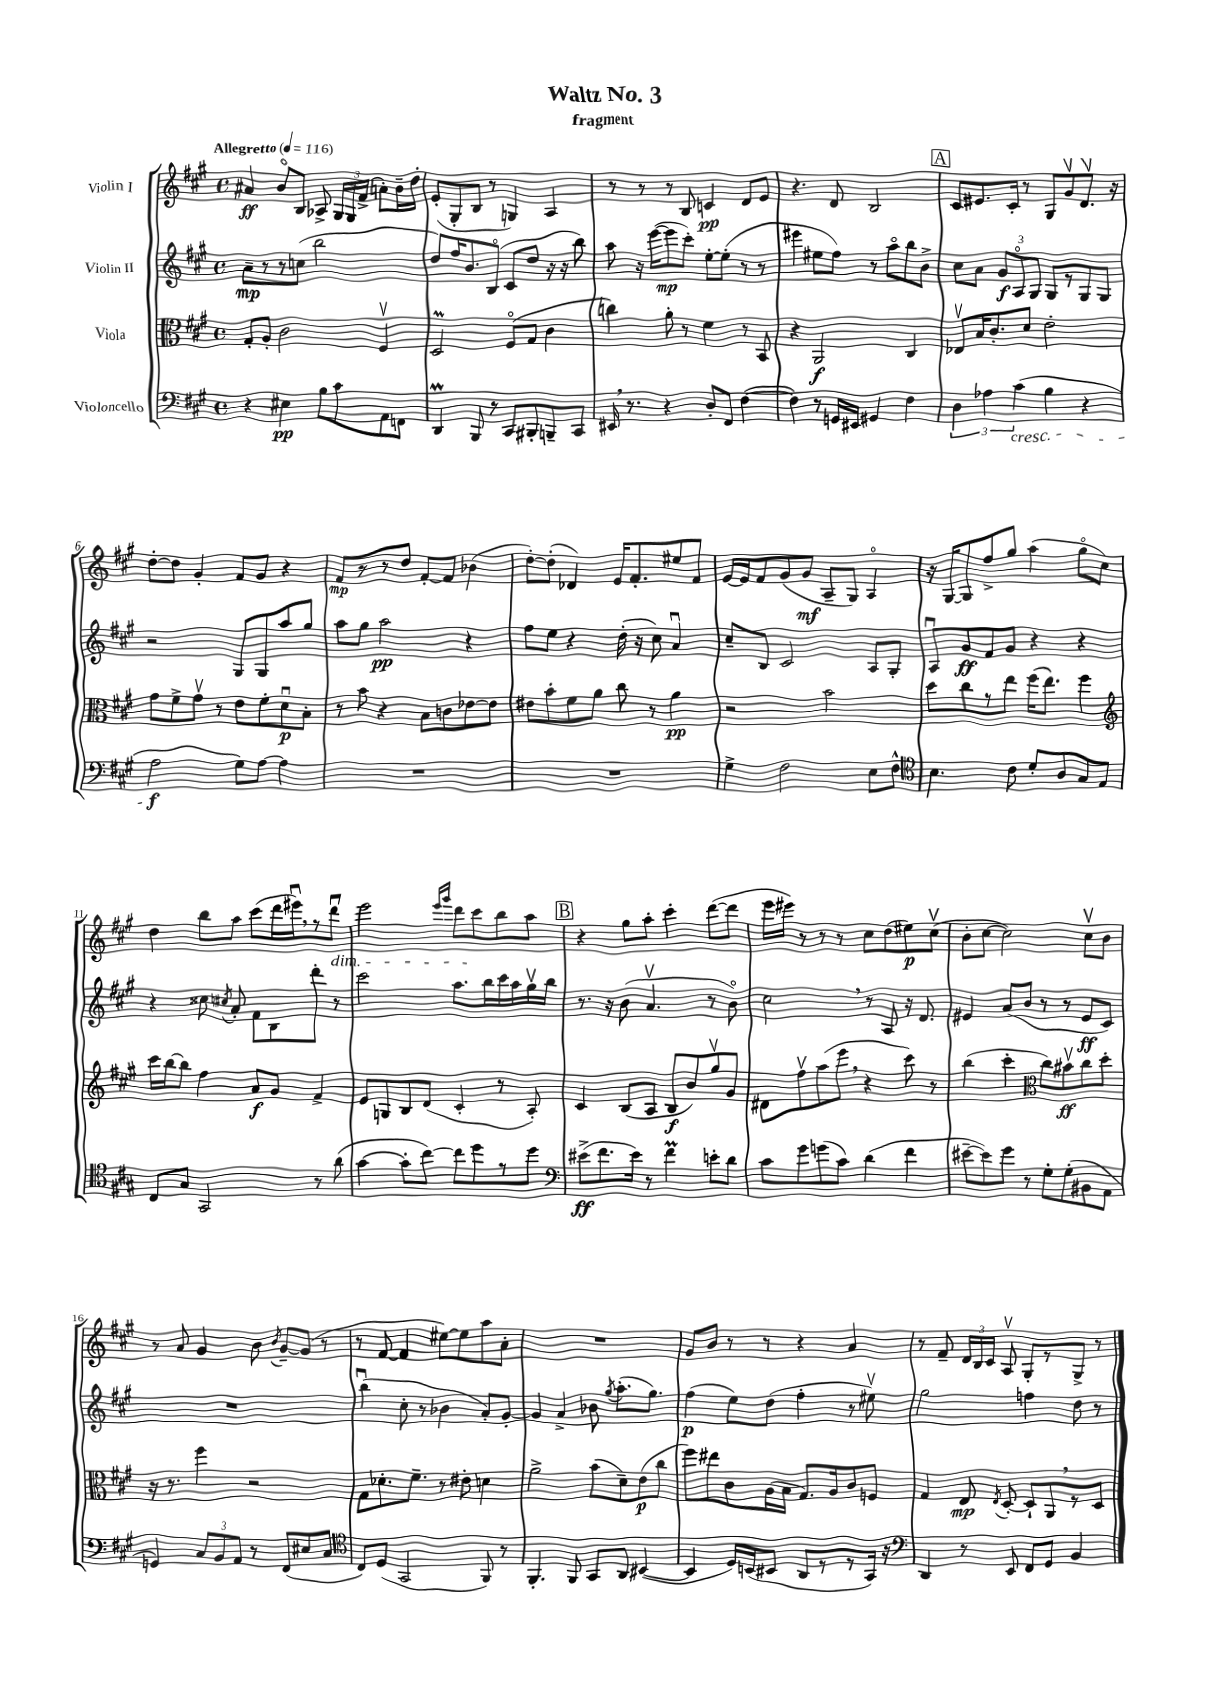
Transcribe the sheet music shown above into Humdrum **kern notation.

**kern	**kern	**kern	**kern
*staff4	*staff3	*staff2	*staff1
*clefF4	*clefC3	*clefG2	*clefG2
*k[f#c#g#]	*k[f#c#g#]	*k[f#c#g#]	*k[f#c#g#]
*M4/4	*M4/4	*M4/4	*M4/4
*met(c)	*met(c)	*met(c)	*met(c)
*MM116	*MM116	*MM116	*MM116
4r	8G#'/L	8a~\L	4a#/
.	8A'/J	8r	.
4E#\	2c#\	8r	8bo/L
.	.	(8cc\J	8B/J
8B\L	.	2bb\	8A-^/
8c#\	.	.	24G#/LL
.	.	.	24G#/
.	.	.	(24f#^/JJ
8AA\	4F#v/	.	8a'\L)
8FF\J	.	.	16b~\L
.	.	.	16dd'\JJ
=	=	=	=
4DD/	2D/	8dd/L)	(8e'/L
.	.	16ff#/K	8G#'/
.	.	8.b/	.
8BBB/	.	.	8B/J
8r	.	(8Bo/J	8r
8CC#/L	(8F#o/L	8c#/L	4G/)
8BBB#'/	8G#/J	8dd/J	.
8BBB~/	4c#\	16r	4A/
.	.	16r	.
8CC#/J	.	8bb\)	.
=	=	=	=
16EE#/	4cc\)	8aa\	8r
8.r	.	.	.
.	.	16r	8r
.	.	([16eee\LK	.
4r	8a'\	8eee\]	8r
.	8r	8ccc#'\J)	8B/
8D'/L	4f#\	[8ee'\L	4c/
8FF#/J	.	(8ee'\]J	.
([4F#\	8r	8r	8d/L
.	8BB/	8r	8e/J
=	=	=	=
4F#\])	4r	4eee#\	4.r
8r	2AA/	8ee#\L	.
16GG/LL	.	8ff#\J)	8d/
16EE#/JJ	.	.	.
4GG#/	.	8r	2B/
.	.	8aao\L	.
4F#\	4C#/	8bb\	.
.	.	8b^\J	.
=	=	=	=
6D\	8E-v/L	8cc#\L	8c#/L
.	16B/K	8a\J	8.e#/
6A-\	.	.	.
.	8.c#'/	.	.
.	.	12g#/L	.
.	.	.	16c#'/Jk
(6c#\	.	12Ao/	.
.	8d/J	.	8r
.	.	12G#/J	.
4B\	2e'\	8G#/L	8G#/L
.	.	8r	8g#v/
4r	.	8G#/	8.dv/J
.	.	8G#/J	.
.	.	.	16r
=	=	=	=
2A\	8g#\L	2r	[8dd'\L
.	8f#^\	.	8dd\]J
.	8g#v\J	.	4g#'/
.	8r	.	.
8G#\L)	8e\L	8G#/L	8f#/L
[8A\J	8f#'\	8G#/	8g#/J
4A\]	8du\	8aa/	4r
.	8B'\J	8gg#/J	.
=	=	=	=
1r	8r	8aa\L	8f#/L
.	8b\	8gg#\J	8r
.	4r	2aa\	8r
.	.	.	8dd/J
.	8B\L	.	[8f#'/L
.	8c\	.	8f#/]J
.	[8e-\	4r	(4b-\
.	8e-\]J	.	.
=	=	=	=
1r	8e#\L	8ff#\L	[8dd'\L)
.	8b'\	8ee\J	(8dd'\]J
.	8f#\	4r	4d-/)
.	8a\J	.	.
.	8cc#\	(16dd'\	16e/LK
.	.	16r	8.f#'/
.	8r	8cc#\)	.
.	4a\	4au/	8ee#/
.	.	.	8f#/J
=	=	=	=
4G#^\	2r	8cc#~/L	[16e/LL
.	.	.	16e/]J
.	.	8B/J	8f#/
2F#\	.	2c#/	(8g#/
.	.	.	8g#/J
.	2b\	.	8A~/L
.	.	.	8G#/J)
8E\L	.	8A/L	4Ao/
8F#^^\J	.	8G#'/J	.
=	=	=	=
*clefC4	*	*	*
4.B\	8dd\L	8Au/L	16r
.	.	.	[16G#/LK
.	8cc#\	8g#/	8G#/]
.	8r	8f#/	8ff#^/
8c#\	8ee\J	8g#/J	8gg#/J
8d'/L	(16ff#\LK	4r	(4aa\
.	8.ee\J)	.	.
8A/	.	.	.
8G#/	4ff#\	4r	8gg#o\L
8E/J	.	.	8cc#\J)
=	=	=	=
*	*clefG2	*	*
8C#/L	16ccc#\LL	4r	4dd\
.	[16bb\J	.	.
8G#/J	8bb\]J	.	.
2GG#/	4ff#\	8cc##\	8bb\L
.	.	8qcc#/	.
.	.	8a'/	8aa\J
.	8a/L	8f#\L	(8ccc#\L
.	8g#/J	8B\	16ddd\L
.	.	.	16eee#u\J)
8r	4f#^/	8ddd'\J	8r
(8a\	.	8r	8dddu\J
=	=	=	=
[4g#\	8e/L	2ccc#\	2eee\
.	8G/	.	.
8g#'\]L	8B/	.	.
[8cc#\J)	(8d/J	.	.
.	.	.	16qqeee/LL
.	.	.	16qqggg#/JJ
8cc#\]L	4c#'/	8.aa\L	8ddd\L
8dd\	.	.	8ccc#\
.	.	16bb\L	.
8r	8r	16ccc#\	8bb\
.	.	16aa\	.
8dd\J	8A'/)	16gg#v\	8aa\J
.	.	16bb\JJ	.
=	=	=	=
*clefF4	*	*	*
(8e#^\L	4c#/	8.r	4r
8.f#\	.	.	.
.	.	16r	.
.	(8B/L	(8b\	8gg#\L
16e#\Jk)	.	.	.
8r	8A/J	4.av/	8aa'\J
4f#\	8B/L	.	4ccc#'\
.	8b/)	.	.
8e'\L	8gg#v/	8r	([8ddd\L
8d\J	8g#/J	8bo\)	8ddd\]J
=	=	=	=
8c#\L	8d#\L	2cc#\	16eee\LL
.	.	.	16eee#\JJ)
8g#\	8ff#v\	.	8r
(8g\	(8aa\	.	8r
8c#\J)	8eee\J	.	8r
(4d\	4r	8r	8cc#\L
.	.	8A/	(8dd\
4f#\	8ccc#\)	16r	8ee#\)
.	.	8.d/	.
.	8r	.	(8cc#v\J
=	=	=	=
[8e#~\L	(4bb\	4e#/	8b'\L
8e#\])	.	.	[8cc#\J
8g#\J	4ccc#'\	(8a/L	2cc#\])
8r	.	8b/J	.
*	*clefC3	*	*
8G#'\L	8cc#\L)	8r	.
(8G#'\	8b#v\	8r	.
8BB#\	8cc#\	8e#/L	8cc#v\L
8AA\J	8dd'\J	8c#/J)	8b\J
=	=	=	=
4GG/)	16r	1r	8r
.	8.r	.	.
.	.	.	8a/
12C#/L	4ff#\	.	4g#/
12BB/	.	.	.
12AA/J	.	.	.
8r	2r	.	8b\
.	.	.	8qb/
(8FF#/L	.	.	[8g#~/L
8E#/	.	.	(8g#/]J
8C#/J	.	.	8r
=	=	=	=
*clefC4	*	*	*
8C#/L)	8G#\L	(4bbu\	8r
(8D/J	8.d-'\	.	[8f#/
2GG#/	.	8cc#'\	4f#/]
.	8.f#~\J	.	.
.	.	8r	.
.	8r	4b-\	[8ee#\L)
.	8e#'\	.	8ee#\]
8FF#/)	4d\	8a'/L)	8aa\
8r	.	[8g#'/J	8a'\J
=	=	=	=
4.FF#'/	2a^\	4g#/]	1r
.	.	4a^/	.
8FF#/	.	.	.
8GG#/L	(8b\L	8b-\	.
.	.	8qgg#/	.
8AA/J	8d~\)	(8.aa'\L	.
([4BB#/	(8e\	.	.
.	.	8.gg#\J)	.
.	8cc#\J	.	.
=	=	=	=
4BB#/]	8ff#\L)	(4ff#\	8g#/L
.	8ee#\	.	8b/J
16D/LL)	8c#\	8ee\L)	8r
(16BB/J	.	.	.
8BB#/J	(16A\L	(8dd\J	8r
.	16B\JJ	.	.
8AA/L	8.G#/L)	4ff#'\	4r
8r	.	.	.
.	16A/k	.	.
8r	8c#/	8r	4a/
16GG#/Jk)	8F/J	8ee#v\)	.
16r	.	.	.
=	=	=	=
*clefF4	*	*	*
4DD/	4G#/	2gg#\	8r
.	.	.	8f#~/
8r	8E/	.	24d/LL
.	.	.	24B/
.	.	.	24c#/JJ
.	8qE/	.	.
8EE/	[8D'/	.	8Av/
8FF#/L	8D`/]L	4ff\	8G#'/L
8GG#/J	8AA/	.	8r
4BB/	8r	8dd\	8G#^/J
.	8D/J	8r	8r
==	==	==	==
*-	*-	*-	*-
